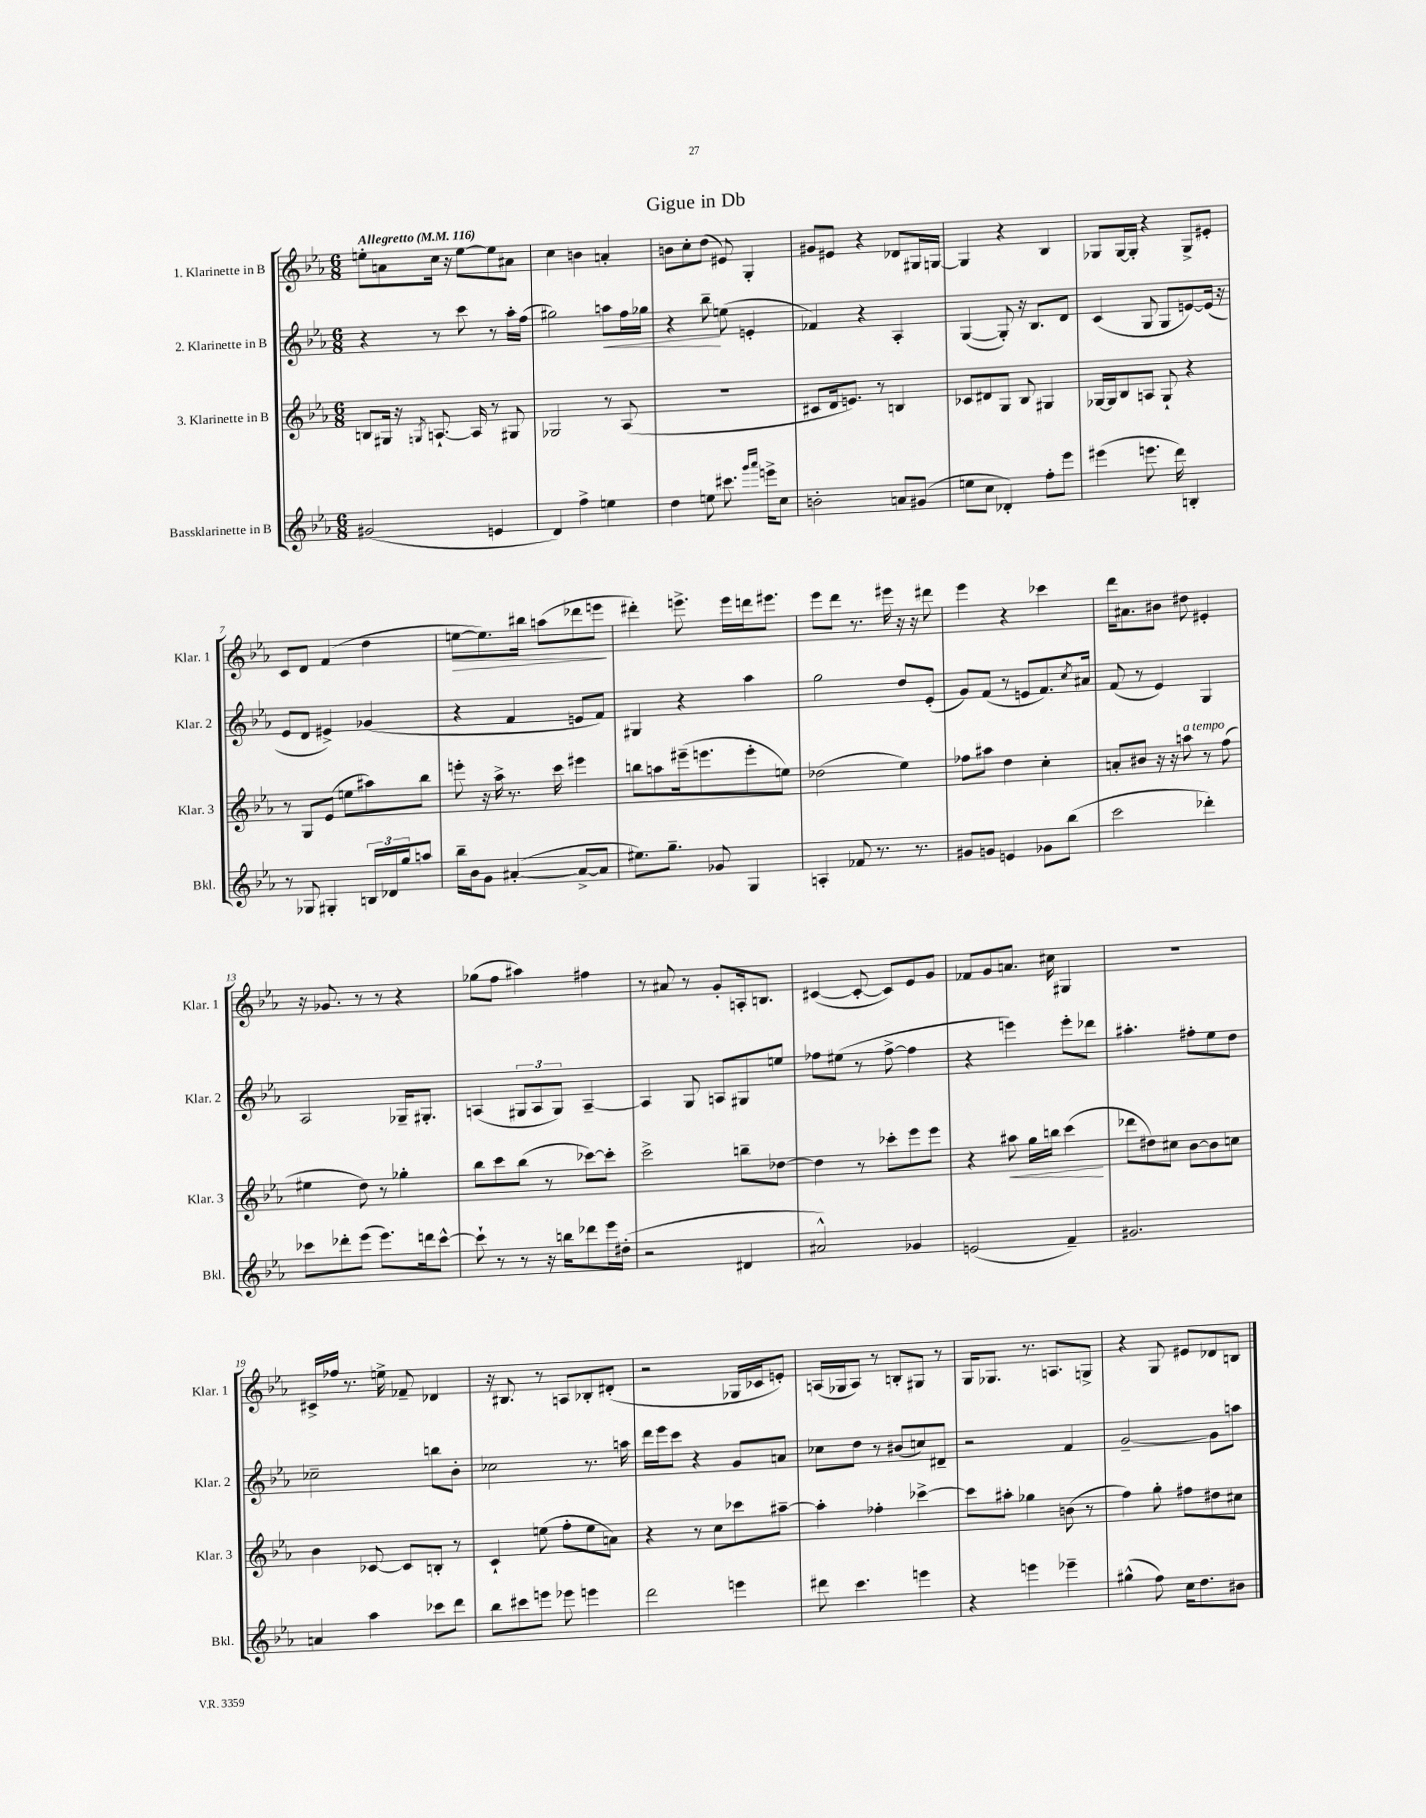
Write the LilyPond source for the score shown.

\header { title = "Gigue in Db" }
<<
\new StaffGroup <<
\new Staff = "s0" \with { instrumentName = "1. Klarinette in B" shortInstrumentName = "Klar. 1" } {
    \clef treble \key ees \major \numericTimeSignature \time 6/8 \tempo "Allegretto" 4 = 116
    e''8-. a'8 c''16 r16 e''8~ e''8 ais'8 |
    c''4 b'4 a'4-. |
    b'8 c''8-. d''8( eis'8) g4-. |
    gis'8 eis'8 r4 des'8 gis16 g16~ |
    g4 r4 bes4 |
    ges8 ges16~ ges16-. r4 ges8-> eis'8-. |
    c'8 d'8 f'4( d''4 |
    e''8~\> e''8.) bis''16 a''8( des'''8 e'''8\! |
    dis'''4-.) e'''8.-> e'''16 d'''16 eis'''8. |
    ees'''8 d'''8 r8. eis'''16 r16 r16 dis'''8 |
    ees'''4 r4 ces'''4 |
    d'''16 ais'8. bis'8 dis''8 eis'4-. |
    r16 ges'8. r8 r8 r4 |
    ges''8( f''8 ais''4) fis''4 |
    r8 ais'8 r8 g'8-. a16-. b8. |
    cis'4~( cis'8~-. cis'8) ees'8 g'8 |
    fes'8 g'8 a'8. cis''16 gis4 |
    R2. |
    cis'16-> fes''16 r8. e''16-> fes'8-- des'4 |
    r16 bis8. r8 a8 bes8-. dis'8-.( |
    r2 ges16 ces'16 e'8-.) |
    a16( ges16 a8) r8 b8-. gis8 r8 |
    g16 ges8. r8. a8. g8-> |
    r4 g8 eis'8 des'8 b8 \bar "|." |
}
\new Staff = "s1" \with { instrumentName = "2. Klarinette in B" shortInstrumentName = "Klar. 2" } {
    \clef treble \key ees \major \numericTimeSignature \time 6/8
    r4 r8 c'''8 r8 aes''16-. f''16( |
    gis''2) a''8\< f''16 ges''16 |
    r4 bes''8--\! e''8( e'4-. |
    fes'4) r4 aes4-. |
    g4~( g8-.) r16 bes8. d'8 |
    c'4( g8 g8 e'8~) e'16( r16 |
    ees'8 d'8 eis'4->) ges'4( |
    r4 f'4 e'8 f'8) |
    gis4 r4 aes''4 |
    g''2 d''8 ees'8-.( |
    g'8) f'8( r8 e'8 f'8.) \acciaccatura { c''8 } ais'16 |
    f'8( r8 ees'4) g4 |
    aes2 ges16-- gis8.-. |
    a4( \tuplet 3/2 { gis8 a8 gis8) } a4~-- |
    a4 g8 a8 gis8 e''8 |
    fes''8 eis''8( r8 fes''8~-> fes''4 |
    r4 e'''4) e'''8-. des'''8 |
    ais''4.-. fis''8-. ees''8 d''8 |
    ces''2-- b''8 bes'8-. |
    ces''2 r8. a''16 |
    d'''16 ees'''16 c'''8 r4 g'8 a'8 |
    ces''8 d''8 r8 bis'8( c''8) dis'8-- |
    r2 f'4 |
    g'2~-- g'8 a''8 \bar "|." |
}
\new Staff = "s2" \with { instrumentName = "3. Klarinette in B" shortInstrumentName = "Klar. 3" } {
    \clef treble \key ees \major \numericTimeSignature \time 6/8
    b8 gis16 r16 \acciaccatura { g8 } a8.~-! a16 r8 gis8 |
    ges2 r8 aes8( |
    R2. |
    cis'8 d'16 e'8.) r8 b4 |
    ces'8 dis'8 g8 bes8 gis4 |
    ges16~ ges16 bes8 a8 ges8-! r4 |
    r8 g8 ees'8( e''8 ais''8) bes''8 |
    e'''8-. r16 aes''16-> r8. c'''16 eis'''4 |
    b''8 a''8 eis'''16--( e'''8. e'''8-. e''8) |
    des''2( ees''4) |
    fes''8 ais''8 d''4 c''4-. |
    a'8-. bis'8 r16 r16 a''8^\markup { \italic "a tempo" } r8 f''8( |
    eis''4 d''8) r8 ges''4-. |
    bes''8 c'''8 bes''8( r8 ces'''8~) ces'''8-. |
    c'''2-> b''8-- des''8~ |
    des''4 r8 ces'''8-. ees'''8 ees'''8 |
    r4 ais''8\< g''16 b''16 c'''4\!( |
    des'''8 dis''8) cis''8 bes'8~ bes'8 c''8 |
    bes'4 ces'8~ ces'8 b8-. r8 |
    c'4-! e''8( f''8-. e''8 a'8) |
    r4 r8 c''8 ces'''8 ais''8~-- |
    ais''4-. fes''4-. ces'''4~-> |
    ces'''8 ais''8-. ges''4 b'8( r8 |
    f''4) g''8-. fis''8 dis''8 cis''8 \bar "|." |
}
\new Staff = "s3" \with { instrumentName = "Bassklarinette in B" shortInstrumentName = "Bkl." } {
    \clef treble \key ees \major \numericTimeSignature \time 6/8
    gis'2( e'4 |
    d'4) f''4-> e''4 |
    d''4 e''8 cis'''8. \grace { g'''16 aes'''16 } e'''16-> c''8 |
    b'2-. a'8 gis'8( |
    e''8 c''8 des'4-.) f''8-. ees'''8 |
    eis'''4( e'''8. d'''16) b4-. |
    r8 ges8 gis4-. \tuplet 3/2 { b16 des'16 g''16 } a''8 |
    bes''16-- bes'16 g'8 ais'4~-.( ais'8~-> ais'8 |
    eis''8.) g''8.-- ges'8 g4 |
    a4-. fes'8 r8. r8. |
    gis'8 g'8 e'4 ges'8 bes''8( |
    c'''2 des'''4-.) |
    ces'''8 des'''8-. ees'''8( ees'''8.) d'''16 ces'''8~-^ |
    ces'''8-! r8 r8 r16 b''16 des'''8 ees'''16 dis''16-.( |
    r2 dis'4 |
    ais'2-^) ges'4 |
    e'2( f'4--) |
    gis'2. |
    a'4 aes''4 ces'''8 d'''8 |
    bes''8 cis'''8 e'''8 ees'''8 e'''4 |
    d'''2 e'''4 |
    dis'''8 c'''4. e'''4 |
    r4 e'''4 ees'''4-- |
    gis''4-^( f''8) c''16 d''8. bis'8 \bar "|." |
}
>>
>>
